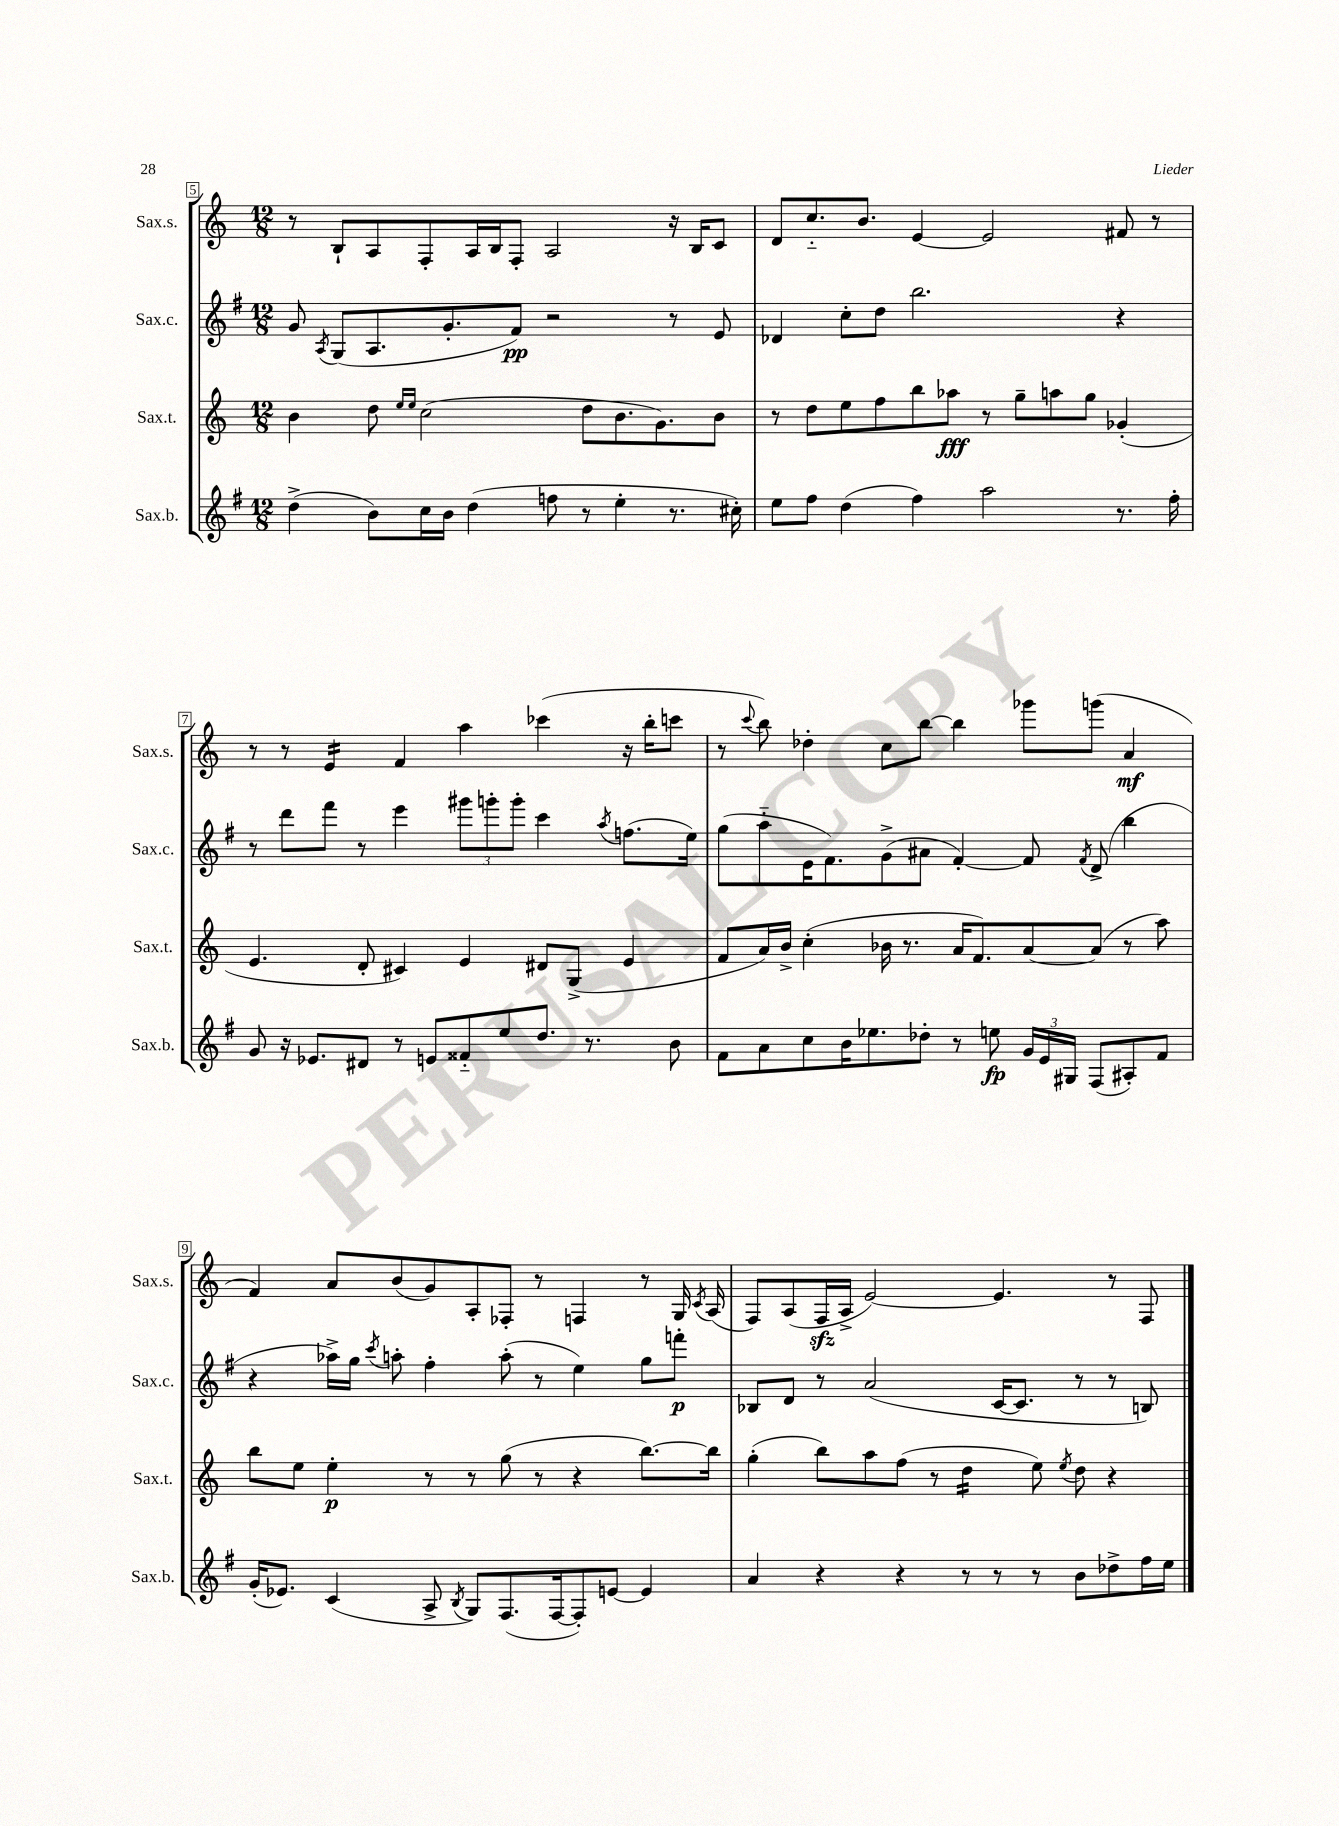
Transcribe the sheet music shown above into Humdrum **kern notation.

**kern	**kern	**kern	**kern
*staff4	*staff3	*staff2	*staff1
*clefG2	*clefG2	*clefG2	*clefG2
*k[f#]	*k[]	*k[f#]	*k[]
*M12/8	*M12/8	*M12/8	*M12/8
(4dd^	4b	8g	8r
.	.	8qA	.
.	.	(8G	8B`
8b)	8dd	8.A	8A
.	16qqee	.	.
.	16qqee	.	.
16cc	(2cc	.	8F'
16b	.	8.g'	.
(4dd	.	.	16A
.	.	.	16B
.	.	8f#)	8F'
8ff	.	2r	2A
8r	8dd	.	.
4ee'	8.b	.	.
.	8.g)	.	.
8.r	.	8r	16r
.	.	.	16B
.	8b	8e	8c
16cc#')	.	.	.
=	=	=	=
8ee	8r	4d-	8d
8ff#	8dd	.	8.cc'~
(4dd	8ee	8cc'	.
.	.	.	8.b
.	8ff	8dd	.
4ff#)	8bb	2.bb	[4e
.	8aa-	.	.
2aa	8r	.	2e]
.	8gg~	.	.
.	8aa	.	.
.	8gg	.	.
8.r	(4g-'	4r	8f#
.	.	.	8r
16ff#'	.	.	.
=	=	=	=
8g	4.e	8r	8r
16r	.	8ddd	8r
8.e-	.	.	.
.	.	8fff#	4e
8d#	8d'	8r	.
8r	4c#)	4eee	4f
8e	.	.	.
8f##'~	4e	12ggg#	4aa
.	.	12ggg'	.
8ee	.	.	.
.	.	12ggg'	.
8.dd	8d#	4ccc	(4ccc-
.	(8G^	.	.
8.r	.	.	.
.	.	8qaa	.
.	4e	(8.ff	16r
.	.	.	16bb'
8b	.	.	8ccc
.	.	16ee)	.
=	=	=	=
8f#	8f	(8gg	8r
.	.	.	8qqccc
8a	16a)	8aa'~	8bb)
.	16b^	.	.
8cc	(4cc'	16e	4dd-'
.	.	8.f#)	.
16b	.	.	.
8.ee-	.	.	.
.	16b-	(8g^	8cc
.	8.r	.	.
8dd-'	.	8a#	[8bb
8r	16a	[4f#')	4bb]
.	8.f)	.	.
8ee	.	.	.
24g	[8a	8f#]	8ggg-
24e	.	.	.
24G#	.	.	.
.	.	8qf#	.
(8F#	(8a]	(8d^	(8ggg
8A#')	8r	4bb	4a
8f#	8aa)	.	.
=	=	=	=
(16g'	8bb	4r	4f)
8.e-)	.	.	.
.	8ee	.	.
(4c	4ee'	16aa-^)	8a
.	.	16gg	.
.	.	8qccc	.
.	.	8aa'	(8b
8A^	8r	4ff#'	8g)
8qB	.	.	.
8G)	8r	.	8A'
(8.F#	(8gg	(8aa'	8F-'
.	8r	8r	8r
[16F#	.	.	.
8F#'])	4r	4ee)	4F
[8e	.	.	.
4e]	[8.bb)	8gg	8r
.	.	8fff'	16G
.	.	.	8qc
.	16bb]	.	(16A
=	=	=	=
4a	(4gg'	8B-	8F)
.	.	8d	(8A
4r	8bb)	8r	16F
.	.	.	16A^
.	8aa	(2a	[2e)
4r	(8ff	.	.
.	8r	.	.
8r	4dd	.	.
8r	.	[16c	4.e]
.	.	8.c]	.
8r	8ee)	.	.
.	8qee	.	.
8b	8dd	8r	.
8dd-^	4r	8r	8r
16ff#	.	8B)	8F
16ee	.	.	.
==	==	==	==
*-	*-	*-	*-
